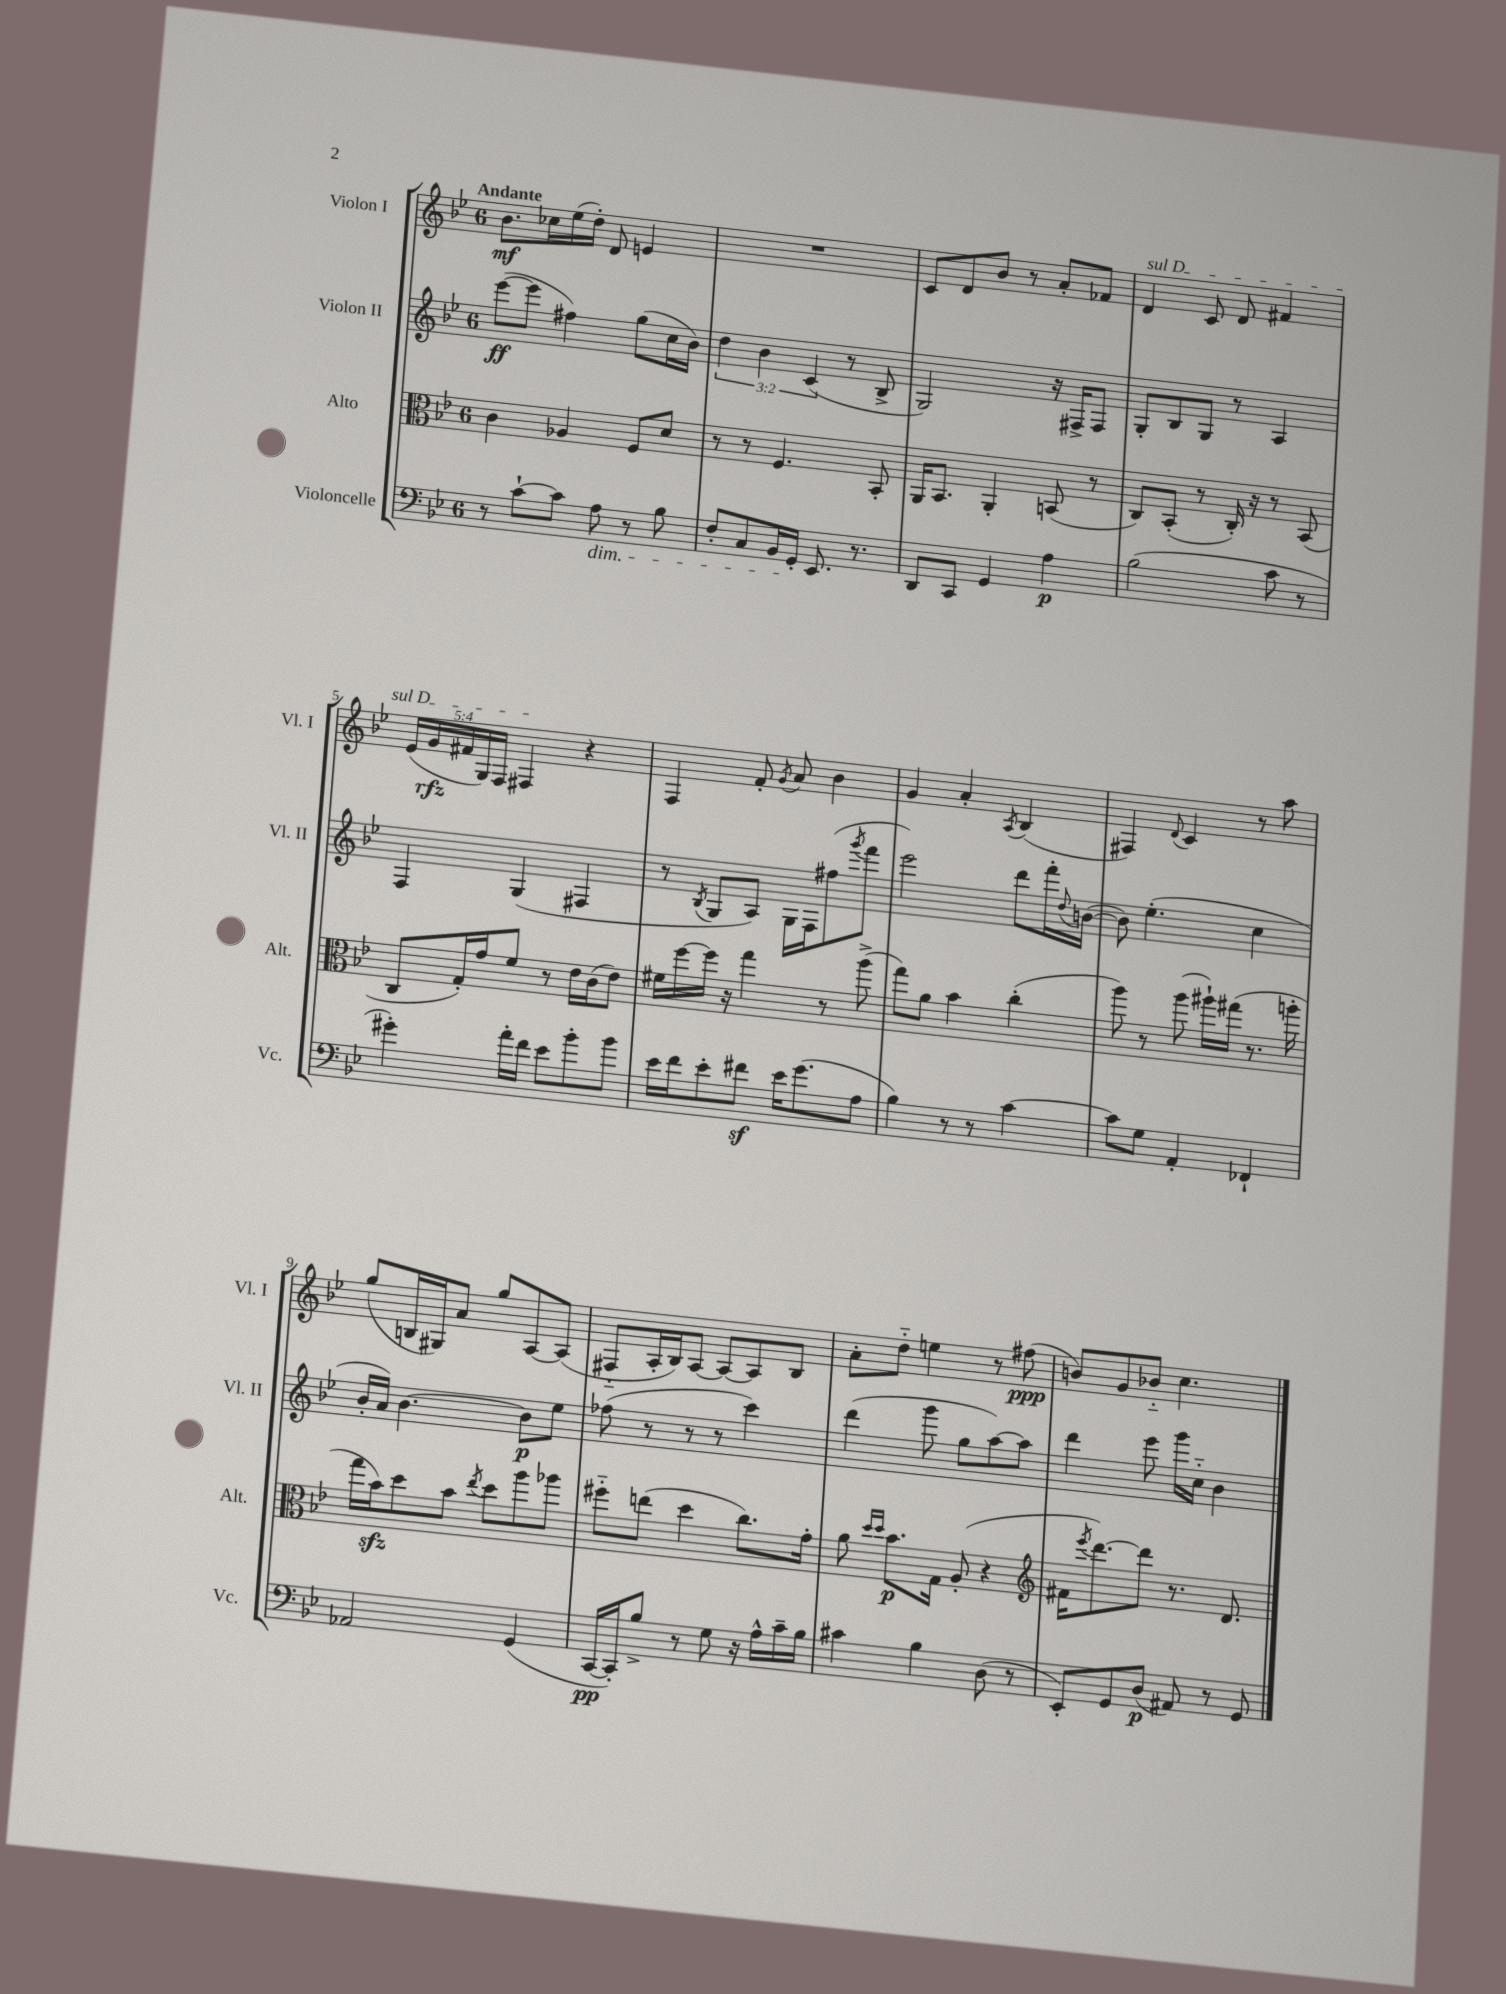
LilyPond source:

<<
\new StaffGroup <<
\new Staff = "s0" \with { instrumentName = "Violon I" shortInstrumentName = "Vl. I" } {
    \clef treble \key bes \major \once \override Staff.TimeSignature.style = #'single-digit \time 6/8 \override Staff.TupletNumber.text = #tuplet-number::calc-fraction-text \tempo "Andante"
    bes'8.\mf ces''16 ees''16( d''16-.) d'8 e'4 |
    R2. |
    c'8 d'8 bes'8 r8 a'8-. fes'8 |
    \once \override TextSpanner.bound-details.left.text = \markup { \italic "sul D" } d'4\startTextSpan c'8 d'8 fis'4 |
    \tuplet 5/4 { ees'16( g'16\rfz fis'16 g16) f16 } fis4\stopTextSpan r4 |
    f4 f'8-. \acciaccatura { g'8 } a'8 bes'4 |
    g'4 a'4-. \acciaccatura { a8 } bes4( |
    fis4) \appoggiatura { d'8 } c'4 r8 a''8 |
    g''8( b16 gis16) a'8 g''8 a8~ a8( |
    fis8-_ a16-. bes16) a8~ a8~ a8 bes8 |
    a'8-. d''8-_ e''4 r8 fis''8\ppp( |
    b'8) g'8 bes'8-_ c''4. \bar "|." |
}
\new Staff = "s1" \with { instrumentName = "Violon II" shortInstrumentName = "Vl. II" } {
    \clef treble \key bes \major \once \override Staff.TimeSignature.style = #'single-digit \time 6/8 \override Staff.TupletNumber.text = #tuplet-number::calc-fraction-text
    ees'''8~\ff( ees'''8 fis''4) g''8( c''16 bes'16) |
    \tuplet 3/2 { d''4 bes'4 c'4( } r8 bes8-> |
    g2) r16 fis16-> fis8 |
    g8-. bes8 g8 r8 a4 |
    f4 g4( fis4 |
    r8 \acciaccatura { bes8 } g8 a8) g16 f16 fis''8( \acciaccatura { g'''8 } f'''8 |
    ees'''2) d'''8 f'''16-. \appoggiatura { d''8 } b'16~( |
    b'8) ees''4.-.( c''4 |
    bes'16-. a'16) bes'4.~ bes'8\p ees''8 |
    fes''8( r8 r8 r8 c'''4) |
    d'''4( g'''8 g''8 a''8~) a''8 |
    d'''4 ees'''8 g'''16 c''16-_ bes'4 \bar "|." |
}
\new Staff = "s2" \with { instrumentName = "Alto" shortInstrumentName = "Alt." } {
    \clef alto \key bes \major \once \override Staff.TimeSignature.style = #'single-digit \time 6/8
    c'4 aes4 f8 d'8 |
    r8 r8 f4. bes,8-. |
    a,16 bes,8. a,4-. b,8( r8 |
    c8) bes,8-.( r8 c16-.) r16 r8 bes,8( |
    c8 g16-.) g'16 f'8 r8 ees'16 c'16( ees'8) |
    fis'16 f''16~ f''16 r16 g''4 r8 a''8->( |
    g''8) a'8 bes'4 c''4-.( |
    a''8) r8 a''8( ais''16-!) gis''16( r8. a''16-. |
    g''16 bes'16\sfz) d''8 bes'8 \acciaccatura { ees''8 } d''8 a''8 aes''8 |
    fis''8-_ e''8( d''4 c''8.) g'16-. |
    a'8 \grace { d''16 d''16 } bes'8.\p g16 a8-.( r4 |
    \clef treble fis'16 \acciaccatura { ees'''8 } d'''8.~) d'''8 r8. d'8. \bar "|." |
}
\new Staff = "s3" \with { instrumentName = "Violoncelle" shortInstrumentName = "Vc." } {
    \clef bass \key bes \major \once \override Staff.TimeSignature.style = #'single-digit \time 6/8
    r8 c'8~-! c'8 a8\dim r8 bes8 |
    f8-. c8 bes,16 g,16-.\! ees,8. r8. |
    d,8 c,8 g,4 a4\p |
    bes2( c'8 r8 |
    gis'4-.) a'16-. f'16 ees'8 bes'8-. bes'8 |
    ees'16 f'16 ees'8-. fis'8\sf ees'16 g'8.( a8 |
    bes4) r8 r8 c'4~ |
    c'8 g8 a,4-. fes,4-! |
    aes,2 g,4( |
    c,16~\pp c,16-.) bes8-> r8 g8 r16 a16-^ c'16-- bes16 |
    cis'4 bes4 d8( r8 |
    ees,8-.) g,8 d8\p( ais,8) r8 g,8 \bar "|." |
}
>>
>>
